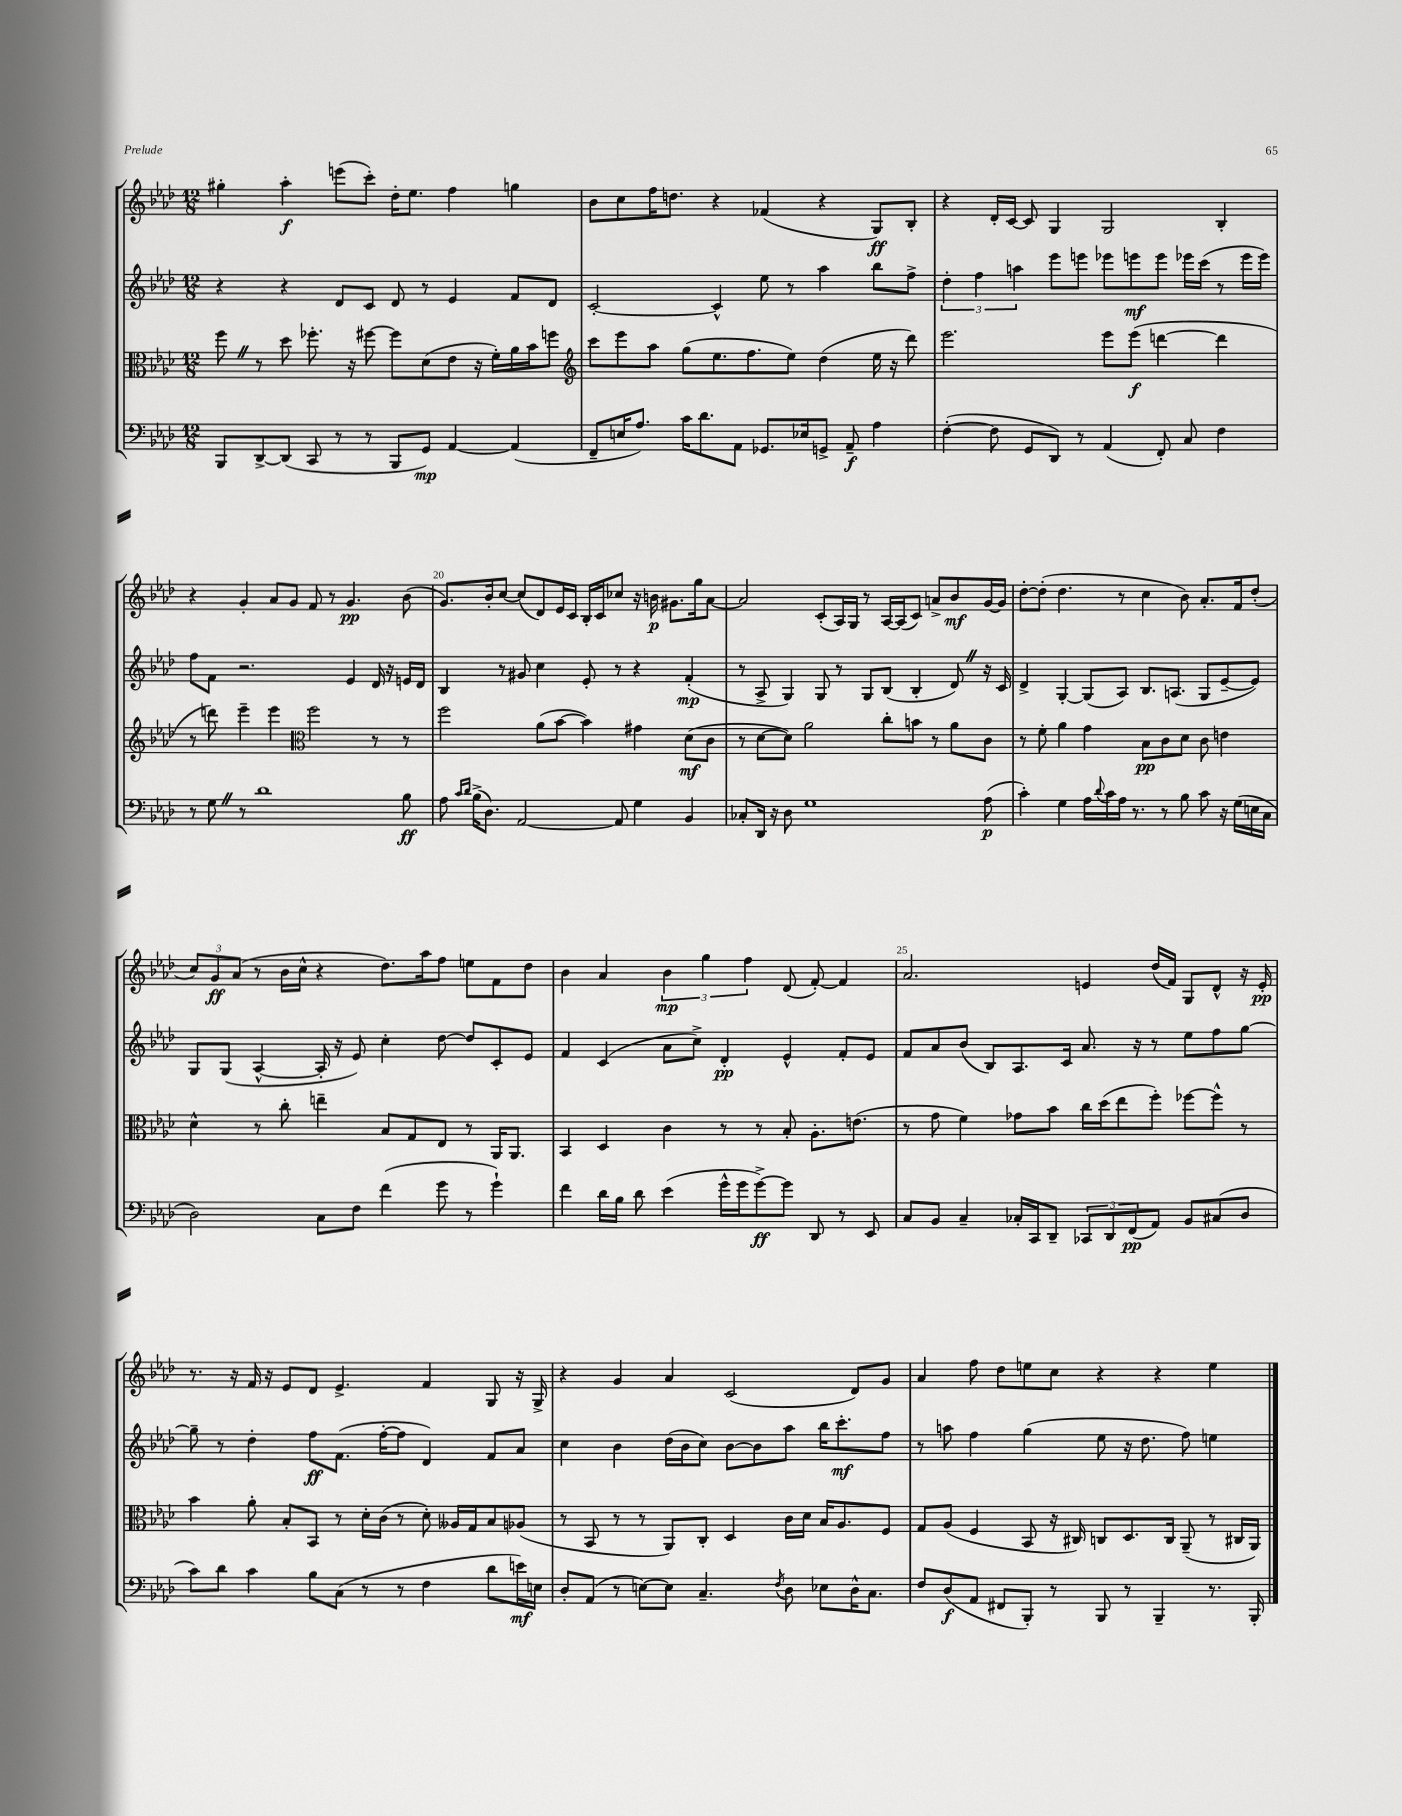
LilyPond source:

<<
\new StaffGroup <<
\new Staff = "s0" {
    \clef treble \key aes \major \numericTimeSignature \time 12/8
    gis''4-. aes''4-.\f e'''8( c'''8-.) des''16-. ees''8. f''4 g''4 |
    bes'8 c''8 f''16 d''8. r4 fes'4( r4 g8\ff) bes8-. |
    r4 des'16-. c'16~ c'8 g4 g2 bes4-. |
    r4 g'4-. aes'8 g'8 f'8 r8 g'4.\pp bes'8( |
    g'8.) bes'16-. c''8~ c''8( des'8) ees'16 c'16 bes16-. c'16 ces''8 r16 b'16\p gis'8. g''16 aes'8~ |
    aes'2 c'8-.( aes16) g16 r8 aes16~ aes16( c'8) a'8-> bes'8\mf g'16~ g'16 |
    des''8~-. des''8-.( des''4. r8 c''4 bes'8) aes'8.-. f'16 des''8-.( |
    \tuplet 3/2 { c''8) g'8\ff aes'8( } r8 bes'16 c''16-^ r4 des''8.) aes''16 f''8 e''8 f'8 des''8 |
    bes'4 aes'4 \tuplet 3/2 { bes'4\mp g''4 f''4 } des'8( f'8~-.) f'4 |
    aes'2. e'4 des''16( f'16) g8 des'8-^ r16 e'16-.\pp |
    r8. r16 f'16 r16 ees'8 des'8 ees'4.-> f'4 g8 r16 g16-> |
    r4 g'4 aes'4 c'2( des'8) g'8 |
    aes'4 f''8 des''8 e''8 c''8 r4 r4 e''4 \bar "|." |
}
\new Staff = "s1" {
    \clef treble \key aes \major \numericTimeSignature \time 12/8
    r4 r4 des'8 c'8 des'8 r8 ees'4 f'8 des'8 |
    c'2~-. c'4-^ ees''8 r8 aes''4 bes''8 f''8-> |
    \tuplet 3/2 { des''4-. f''4 a''4 } ees'''8 e'''8 ees'''8 e'''8\mf e'''8 ees'''16 c'''16( r8 ees'''16 ees'''16) |
    f''8 f'8 r2. ees'4 des'16 r16 e'16 des'16 |
    bes4 r8 gis'8 c''4 ees'8-. r8 r4 f'4-.\mp( |
    r8 aes8-> g4) g8 r8 g8 bes8( bes4-. des'8) \once \override BreathingSign.text = \markup { \musicglyph "scripts.caesura.straight" } \breathe r16 c'16 |
    des'4-> g4~-. g8( aes8) bes8. a8.( g8 ees'8~-- ees'8) |
    g8 g8( aes4~-^ aes16-. r16 ees'8) c''4-. des''8~ des''8 c'8-. ees'8 |
    f'4 c'4( aes'8 c''8->) des'4-.\pp ees'4-^ f'8-. ees'8 |
    f'8 aes'8 bes'8( bes8) aes8. c'16 aes'8. r16 r8 ees''8 f''8 g''8~ |
    g''8-- r8 des''4-. f''8\ff f'8.( f''16~-. f''8 des'4) f'8 aes'8 |
    c''4 bes'4 des''16( bes'16 c''8) bes'8~ bes'8 aes''8 bes''16 c'''8.-.\mf f''8 |
    r8 a''8 f''4 g''4( ees''8 r16 des''8. f''8) e''4 \bar "|." |
}
\new Staff = "s2" {
    \clef alto \key aes \major \numericTimeSignature \time 12/8
    f''8 \once \override BreathingSign.text = \markup { \musicglyph "scripts.caesura.straight" } \breathe r8 des''8 fes''8.-. r16 fis''8~ fis''8 des'8( ees'8 r16 f'16-.) aes'16 bes'16 f''8 |
    \clef treble c'''8 ees'''8 aes''8 g''8( ees''8. f''8. ees''8) des''4( ees''16 r16 des'''8) |
    ees'''2. ees'''8 ees'''8\f( d'''4~ d'''4 |
    r8 d'''8) ees'''4-- ees'''4 \clef alto f''2 r8 r8 |
    f''2 aes'8( bes'8~ bes'4) gis'4 des'8\mf( c'8 |
    r8 des'8~ des'8) aes'2 c''8-. b'8 r8 aes'8 c'8 |
    r8 f'8-. aes'4 g'4 bes8\pp c'8 des'8 c'8 e'4 |
    des'4-^ r8 c''8-. e''4-- bes8 g8 ees8 r8 aes,16 aes,8. |
    bes,4 des4 c'4 r8 r8 bes8-. aes8.-. e'8.( |
    r8 g'8 f'4) ges'8 bes'8 c''16 des''16( ees''8 f''8-.) fes''8~ fes''8-^ r8 |
    bes'4 aes'8-. bes8-. bes,8 r8 des'16-. c'16( r8 des'8-.) aeses16 g16 bes8 aes8( |
    r8 bes,8 r8 r8 aes,8) c8-. des4 c'16 des'16 bes16 aes8. f8 |
    g8 aes8( f4 bes,8 r16 cis16) c8 des8. c16 aes,8--( r8 cis16 aes,16) \bar "|." |
}
\new Staff = "s3" {
    \clef bass \key aes \major \numericTimeSignature \time 12/8
    bes,,8 des,8~-> des,8( c,8 r8 r8 bes,,8 g,8\mp) aes,4~ aes,4( |
    f,8-- e16 aes8.) c'16 des'8. aes,8 ges,8. ees16 g,8-> aes,8--\f aes4 |
    f4~-.( f8 g,8 des,8) r8 aes,4( f,8-.) c8 f4 |
    r8 g8 \once \override BreathingSign.text = \markup { \musicglyph "scripts.caesura.straight" } \breathe r8 des'1 bes8\ff |
    aes8 \grace { c'16 des'16 } bes16->( des8.) aes,2~ aes,8 g4 bes,4 |
    ces8-. des,16 r16 des8 g1 aes8\p( |
    c'4-.) g4 aes16 \appoggiatura { des'8 } c'16 aes16 r8. r8 bes8 c'8 r16 g16( e16 c16 |
    des2) c8 f8 f'4( g'8 r8 g'4-!) |
    f'4 des'16 bes16 des'8 ees'4( g'16-^ g'16 g'8~->\ff) g'8 des,8 r8 ees,8 |
    c8 bes,8 c4-- ces16-. c,16 des,8-- \tuplet 3/2 { ces,8 des,8 f,8\pp( } aes,8) bes,8 cis8( des8 |
    c'8) des'8 c'4 bes8 c8( r8 r8 f4 des'8 e'16\mf) e16 |
    des8-. aes,8( r8 e8~) e8 c4.-- \acciaccatura { f8 } des8 ees8 des16-^ c8. |
    f8 des8\f( aes,8 fis,8 bes,,8-.) r8 bes,,8 r8 bes,,4-- r8. bes,,16-. \bar "|." |
}
>>
>>
\layout { \context { \Score currentBarNumber = #16 \override BarNumber.break-visibility = ##(#f #t #t) barNumberVisibility = #(every-nth-bar-number-visible 5) } }
